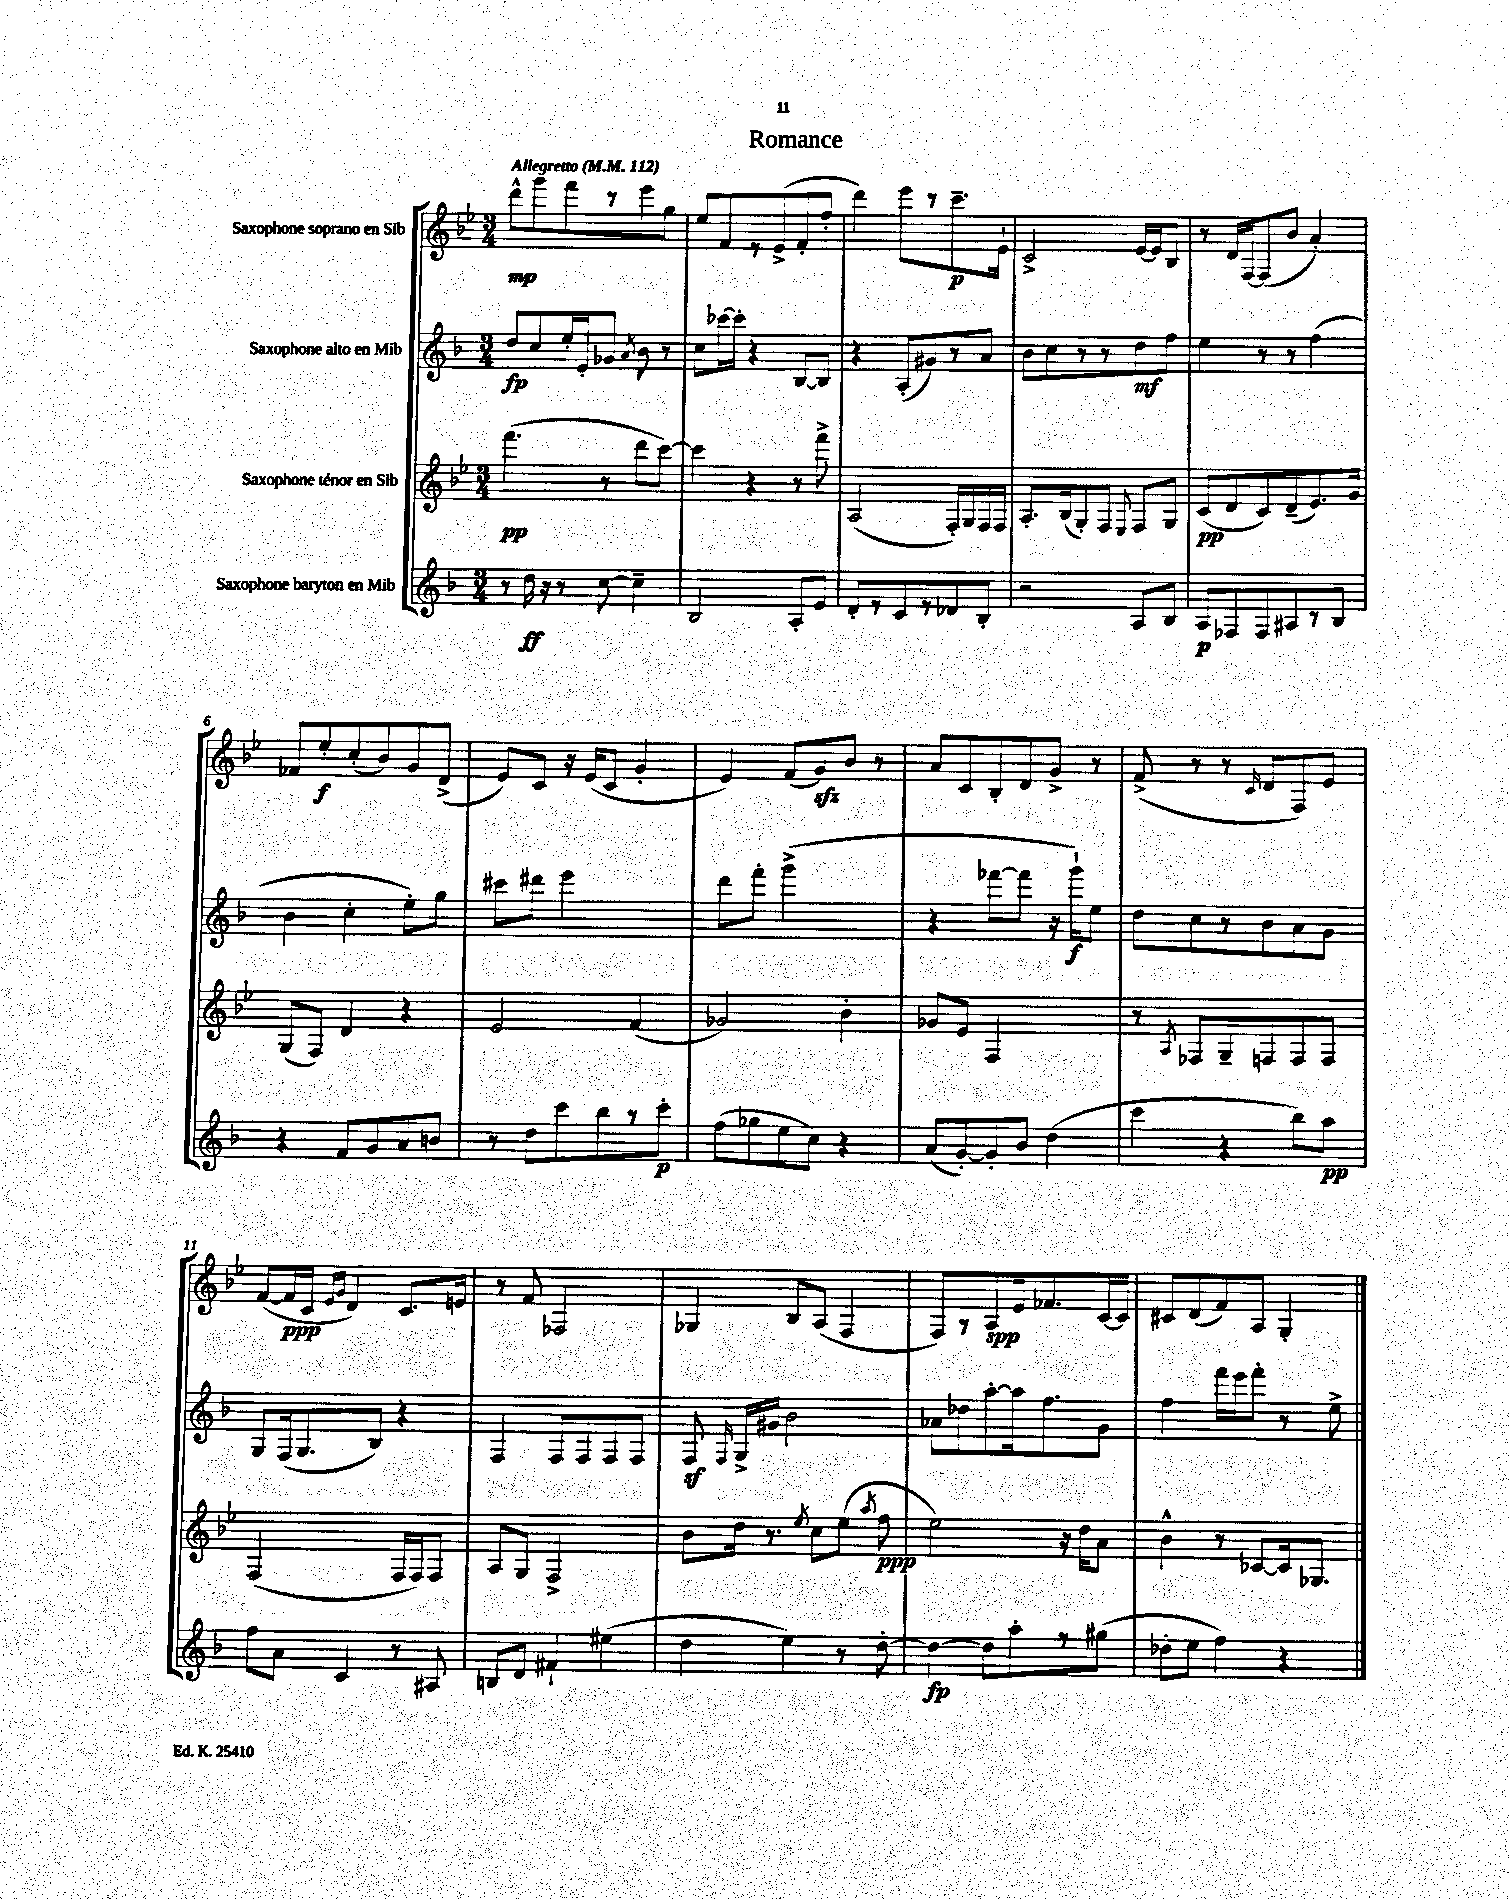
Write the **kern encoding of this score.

**kern	**kern	**kern	**kern
*staff4	*staff3	*staff2	*staff1
*clefG2	*clefG2	*clefG2	*clefG2
*k[b-]	*k[b-e-]	*k[b-]	*k[b-e-]
*M3/4	*M3/4	*M3/4	*M3/4
*MM112	*MM112	*MM112	*MM112
8r	(4.fff	8dd	8ddd^^
16dd	.	8cc	8ggg
16r	.	.	.
8r	.	16ee'	8fff
.	.	16e'	.
[8cc	8r	8g-	8r
.	.	8qa	.
4cc~]	8ddd	8b-	8eee-
.	[8ccc)	8r	8gg
=	=	=	=
2B-	4ccc]	8cc	8ee-
.	.	[16ccc-	8f
.	.	16ccc-']	.
.	4r	4r	8r
.	.	.	(8e-^
8A'	8r	[8B-	8f'
8e	8fff^	8B-]	8ff'
=	=	=	=
8d'	(2A	4r	4ddd)
8r	.	.	.
8c	.	(8A'	8eee-
8r	.	8g#)	8r
8d-	16F')	8r	8.ccc~
.	16G	.	.
8B-'	16F	8a	.
.	16F	.	16e-`
=	=	=	=
2r	8.A'	8b-	2c^
.	.	8cc	.
.	(16B-	.	.
.	8G')	8r	.
.	8F	8r	.
.	8qqE-	.	.
8A	8F	8dd	[16e-
.	.	.	16e-]
8B-	8G	8ff	8B-
=	=	=	=
8A	(8c	4ee	8r
8F-	8d	.	16d
.	.	.	[16F
8F-	8c)	8r	(8F]
8A#	(8d~	8r	8b-
8r	8.e-)	(4ff	4a')
8B-	.	.	.
.	16g	.	.
=	=	=	=
4r	(8G	4b-	8f-
.	8F)	.	8ee-'
8f	4d	4cc'	(8cc'
8g	.	.	8b-)
8a	4r	8ee')	8g
8b	.	8gg	(8d^
=	=	=	=
8r	2e-	8ccc#	8e-)
8dd	.	8ddd#	8c
8ccc	.	2eee	16r
.	.	.	(16e-
8bb-	.	.	8c
8r	(4f	.	4g'
8ccc'	.	.	.
=	=	=	=
(8ff	2g-)	8ddd	4e-)
8gg-	.	8fff'	.
8ee	.	(2ggg^	(8f
8cc)	.	.	8g)
4r	4b-'	.	8b-
.	.	.	8r
=	=	=	=
(8a	8g-	4r	8a
[8g')	8e-	.	8c
8g']	2F	[8fff-	8B-'
8b-	.	8fff-]	8d
(4dd	.	16r	8g^
.	.	16ggg`)	.
.	.	8ee	8r
=	=	=	=
4ccc	8r	8dd	(8f^
.	8qA	.	.
.	8F-	8cc	8r
4r	8G~	8r	8r
.	.	.	16qqc
.	8F	8b-	8d
8bb-)	8F	8a	8F)
8aa	8F	8g	8e-
=	=	=	=
8ff	(2F	8G	([8f
8a	.	(16F	16f]
.	.	8.G	16c
.	.	.	16qqe-
.	.	.	16qqg
4c	.	.	4d)
.	.	8B-)	.
8r	16F	4r	8.c
.	16F)	.	.
8A#	8F	.	.
.	.	.	16e
=	=	=	=
8B	8A	4F	8r
8d	8G	.	8f
4f#`	2F^	8F	2F-
.	.	8F	.
(4ee#	.	8F	.
.	.	8F	.
=	=	=	=
4dd	8b-	8F	4G-
.	.	16qqF	.
.	16dd	16G^	.
.	8.r	16g#	.
4ee)	.	2b-	8B-
.	8qee-	.	.
.	8cc	.	(8A
8r	(8ee-	.	4F
.	8qaa	.	.
[8dd'	8ff	.	.
=	=	=	=
4dd_	2ee-)	8a-	8F)
.	.	8dd-	8r
8dd]	.	[8aa'	8A
8aa'	.	16aa]	16e-
.	.	8.ff	8.f-
8r	16r	.	.
.	16dd	.	.
(8gg#	8a	8g	[16c
.	.	.	16c]
=	=	=	=
8dd-'	4b-^^	4ff	8c#
8ee	.	.	(8d
4ff)	8r	16fff	8f)
.	.	16eee	.
.	[8c-	8fff'	8A
4r	16c-]	8r	4G'
.	8.G-	.	.
.	.	8ee^	.
==	==	==	==
*-	*-	*-	*-
